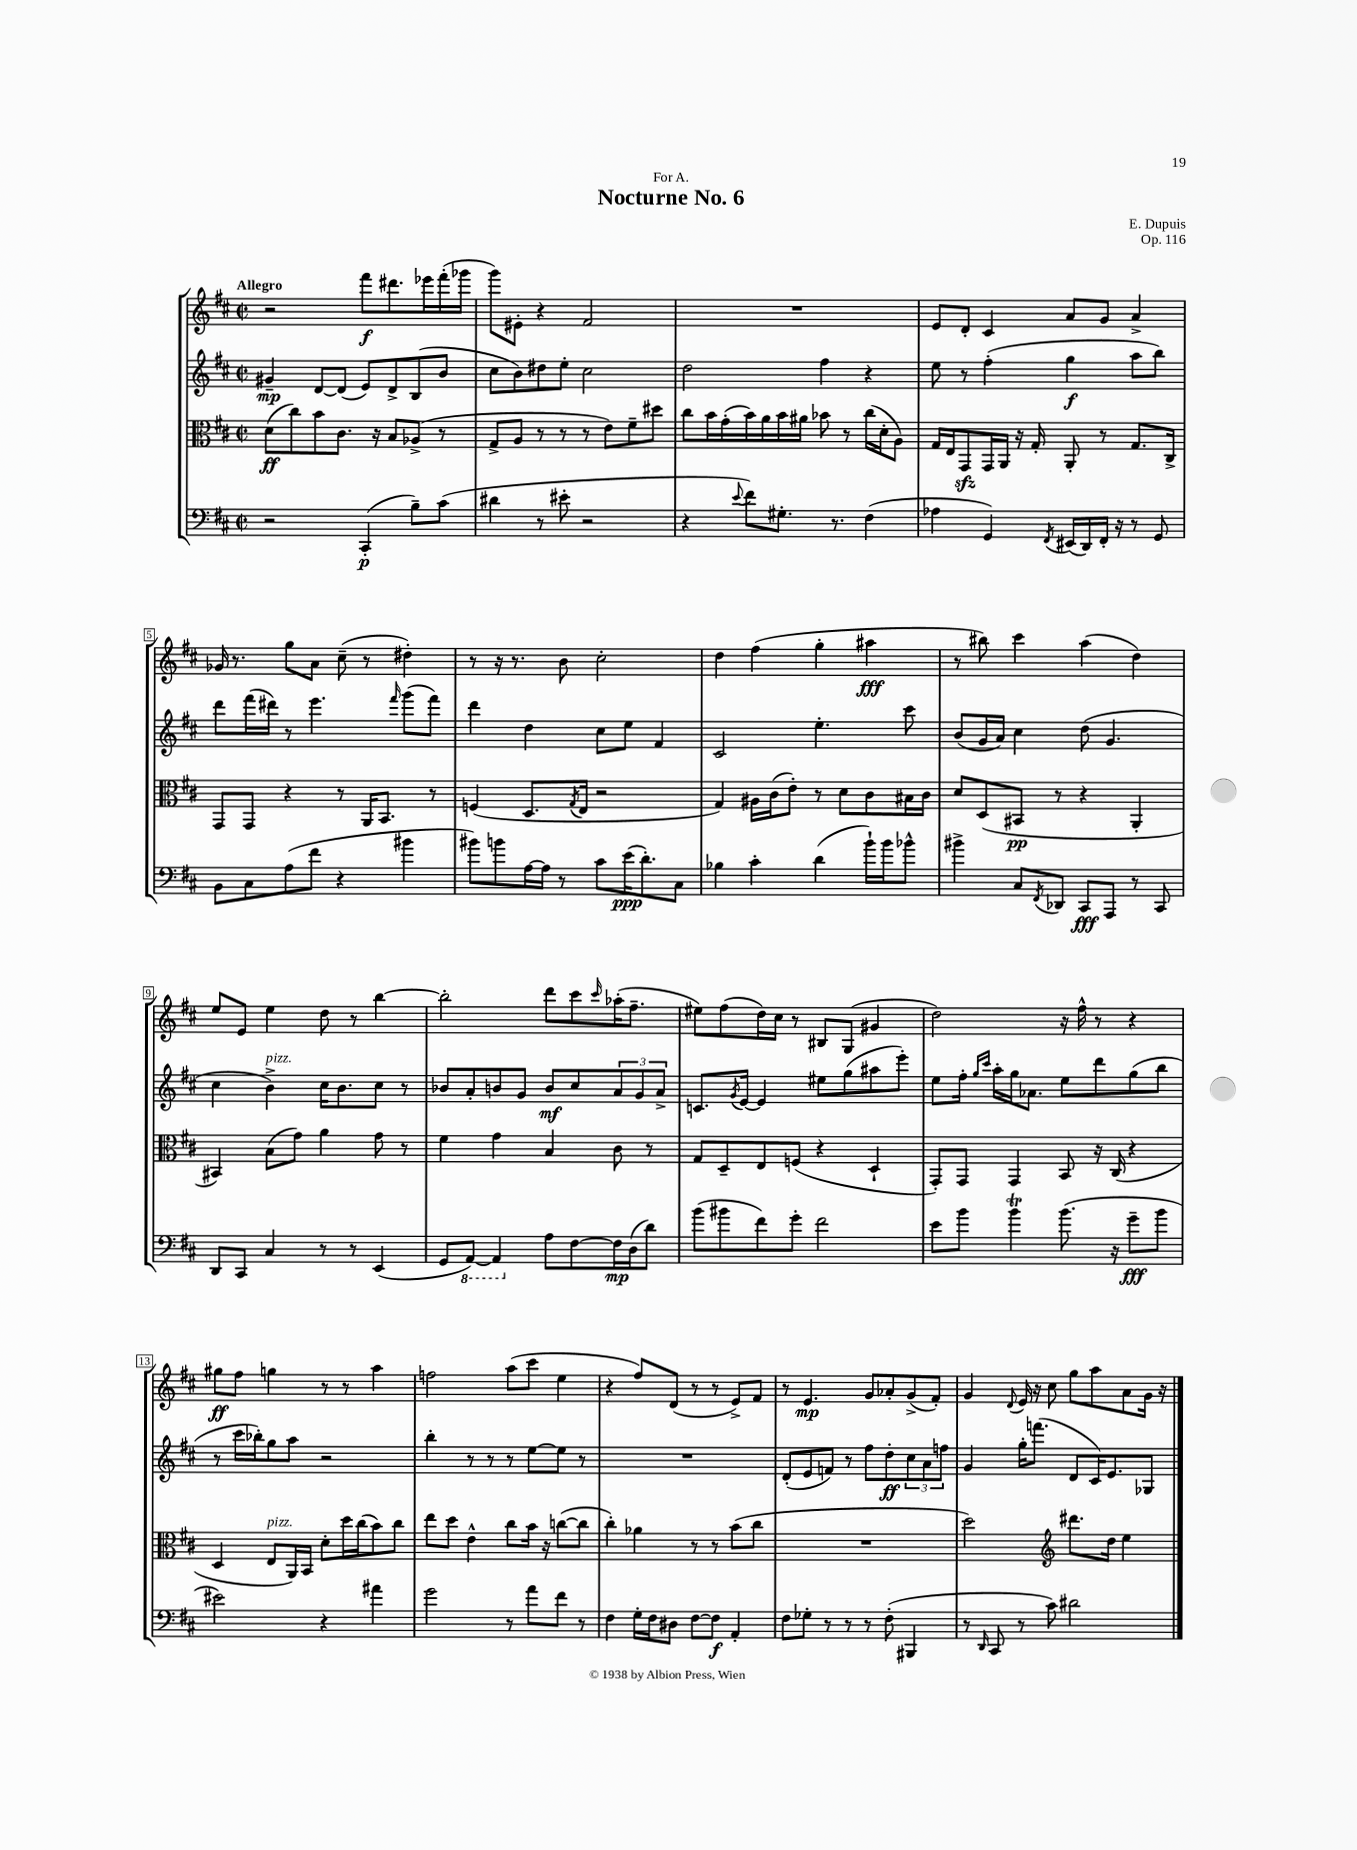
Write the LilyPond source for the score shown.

\header { title = "Nocturne No. 6" composer = "E. Dupuis" dedication = "For A." opus = "Op. 116" }
<<
\new StaffGroup <<
\new Staff = "s0" {
    \clef treble \key d \major \defaultTimeSignature \time 2/2 \tempo "Allegro"
    r2 fis'''8\f dis'''8. ees'''16 fis'''16-.( ges'''16 |
    g'''8) eis'8-. r4 fis'2 |
    R1 |
    e'8 d'8-. cis'4 a'8 g'8 a'4-> |
    ges'16 r8. g''8 a'8 cis''8--( r8 dis''4-.) |
    r8 r16 r8. b'8 cis''2-. |
    d''4 fis''4( g''4-. ais''4\fff |
    r8 bis''8) cis'''4 a''4( d''4) |
    e''8 e'8 e''4 d''8 r8 b''4~ |
    b''2-. d'''8 cis'''8 \grace { cis'''16 } aes''16-.( fis''8.-- |
    eis''8) fis''8( d''16) cis''16 r8 bis8 g8( gis'4 |
    d''2) r16 fis''16-^ r8 r4 |
    gis''8\ff fis''8 g''4 r8 r8 a''4 |
    f''2 a''8( cis'''8 e''4 |
    r4 fis''8) d'8( r8 r8 e'8->) fis'8 |
    r8 e'4.\mp g'8 aes'8-. g'8->( fis'8-.) |
    g'4 \appoggiatura { d'8 } e'16 r16 cis''8 g''8 a''8 a'8 g'16 r16 \bar "|." |
}
\new Staff = "s1" {
    \clef treble \key d \major \defaultTimeSignature \time 2/2
    gis'4--\mp d'8~ d'8( e'8) d'8-> b8( b'8 |
    cis''8 b'8) dis''8 e''8-. cis''2 |
    d''2 fis''4 r4 |
    e''8 r8 fis''4-.( g''4\f a''8 b''8) |
    d'''8 fis'''16( dis'''16) r8 e'''4. \grace { fis'''16 } g'''8( fis'''8) |
    d'''4 d''4 cis''8 e''8 fis'4 |
    cis'2 e''4.-. cis'''8 |
    b'8( g'16 a'16) cis''4 d''8( g'4. |
    cis''4 b'4->^\markup { \italic "pizz." }) cis''16 b'8. cis''8 r8 |
    bes'8 a'8-. b'8 g'8 b'8\mf cis''8 \tuplet 3/2 { a'8 g'8 a'8-> } |
    c'8. \acciaccatura { g'8 } e'16~ e'4 eis''8 g''8( ais''8 e'''8-.) |
    e''8 fis''16-. \grace { g''16 cis'''16 } a''16-. g''16 aes'8. e''8 d'''8 g''8( b''8 |
    r8 cis'''16 bes''16-.) g''8 a''8 r2 |
    b''4-. r8 r8 r8 e''8~ e''8 r8 |
    R1 |
    d'8-.( e'8 f'8) r8 fis''8 d''8-.\ff \tuplet 3/2 { cis''8 a'8 f''8 } |
    g'4 g''16-. f'''8.( d'8 cis'16) e'8. ges8 \bar "|." |
}
\new Staff = "s2" {
    \clef alto \key d \major \defaultTimeSignature \time 2/2
    d'8\ff( cis''8) b'8 cis'8. r16 b8 aes8->( r8 |
    g8-> a8 r8 r8 r8 e'8) fis'8-- dis''8 |
    cis''8 b'16 g'16-.( b'16) a'16 b'16 ais'16 bes'8 r8 cis''16( d'16-. a8) |
    g16 e16 g,8\sfz g,16 a,16 r16 g16-. a,8-. r8 g8. cis16-> |
    g,8 g,8 r4 r8 a,16 b,8. r8 |
    f4( d8. \acciaccatura { g8 } e16 r2 |
    g4) ais16 cis'16( e'8-.) r8 d'8 cis'8 bis16 cis'16 |
    d'8 d8( bis,8\pp r8 r4 a,4-. |
    bis,4) b8( g'8) a'4 g'8 r8 |
    fis'4 g'4 b4 cis'8 r8 |
    g8 d8-- e8 f8( r4 d4-! |
    g,8-.) g,8 g,4 b,8 r16 cis16( r4 |
    d4 e8^\markup { \italic "pizz." } a,16) b,16 d'8-. d''16 cis''16( b'8) cis''8 |
    e''8 d''8 e'4-^ cis''8 b'16 r16 c''8~( c''8 |
    cis''4-.) aes'4 r8 r8 b'8( cis''8 |
    R1 |
    d''2) \clef treble dis'''8. d''16 e''4 \bar "|." |
}
\new Staff = "s3" {
    \clef bass \key d \major \defaultTimeSignature \time 2/2
    r2 cis,4-.\p( b8--) cis'8( |
    dis'4 r8 eis'8-. r2 |
    r4 \appoggiatura { e'8 } fis'8) gis8.-. r8. fis4( |
    aes4 g,4) \acciaccatura { fis,8 } eis,16( d,16) fis,16-. r16 r8 g,8 |
    b,8 cis8 a8( fis'8 r4 bis'4 |
    bis'8) b'8 a16~ a16 r8 cis'8 e'16\ppp( d'8.-.) cis8 |
    bes4 cis'4-. d'4( b'16-!) b'16 bes'8-^ |
    bis'4-> cis8 \acciaccatura { fis,8 } des,8 cis,8\fff a,,8 r8 cis,8 |
    d,8 cis,8 cis4 r8 r8 e,4( |
    g,8 \ottava #-1 a,,8~) a,,4 \ottava #0 a8 fis8~ fis16\mp d16( d'8) |
    b'8( bis'8 fis'8) g'8-. fis'2 |
    e'8 b'8 b'4\trill b'8.( r16 g'8--\fff b'8 |
    eis'2) r4 ais'4 |
    g'2 r8 a'8 fis'8 r8 |
    fis4 g16-. fis16 dis8 fis8~ fis8\f a,4-. |
    fis8 ges8-. r8 r8 r8 fis8-.( bis,,4 |
    r8 \grace { d,16 } cis,8 r8 cis'8) dis'2 \bar "|." |
}
>>
>>
\layout { \context { \Score \override BarNumber.stencil = #(make-stencil-boxer 0.1 0.3 ly:text-interface::print) } }
